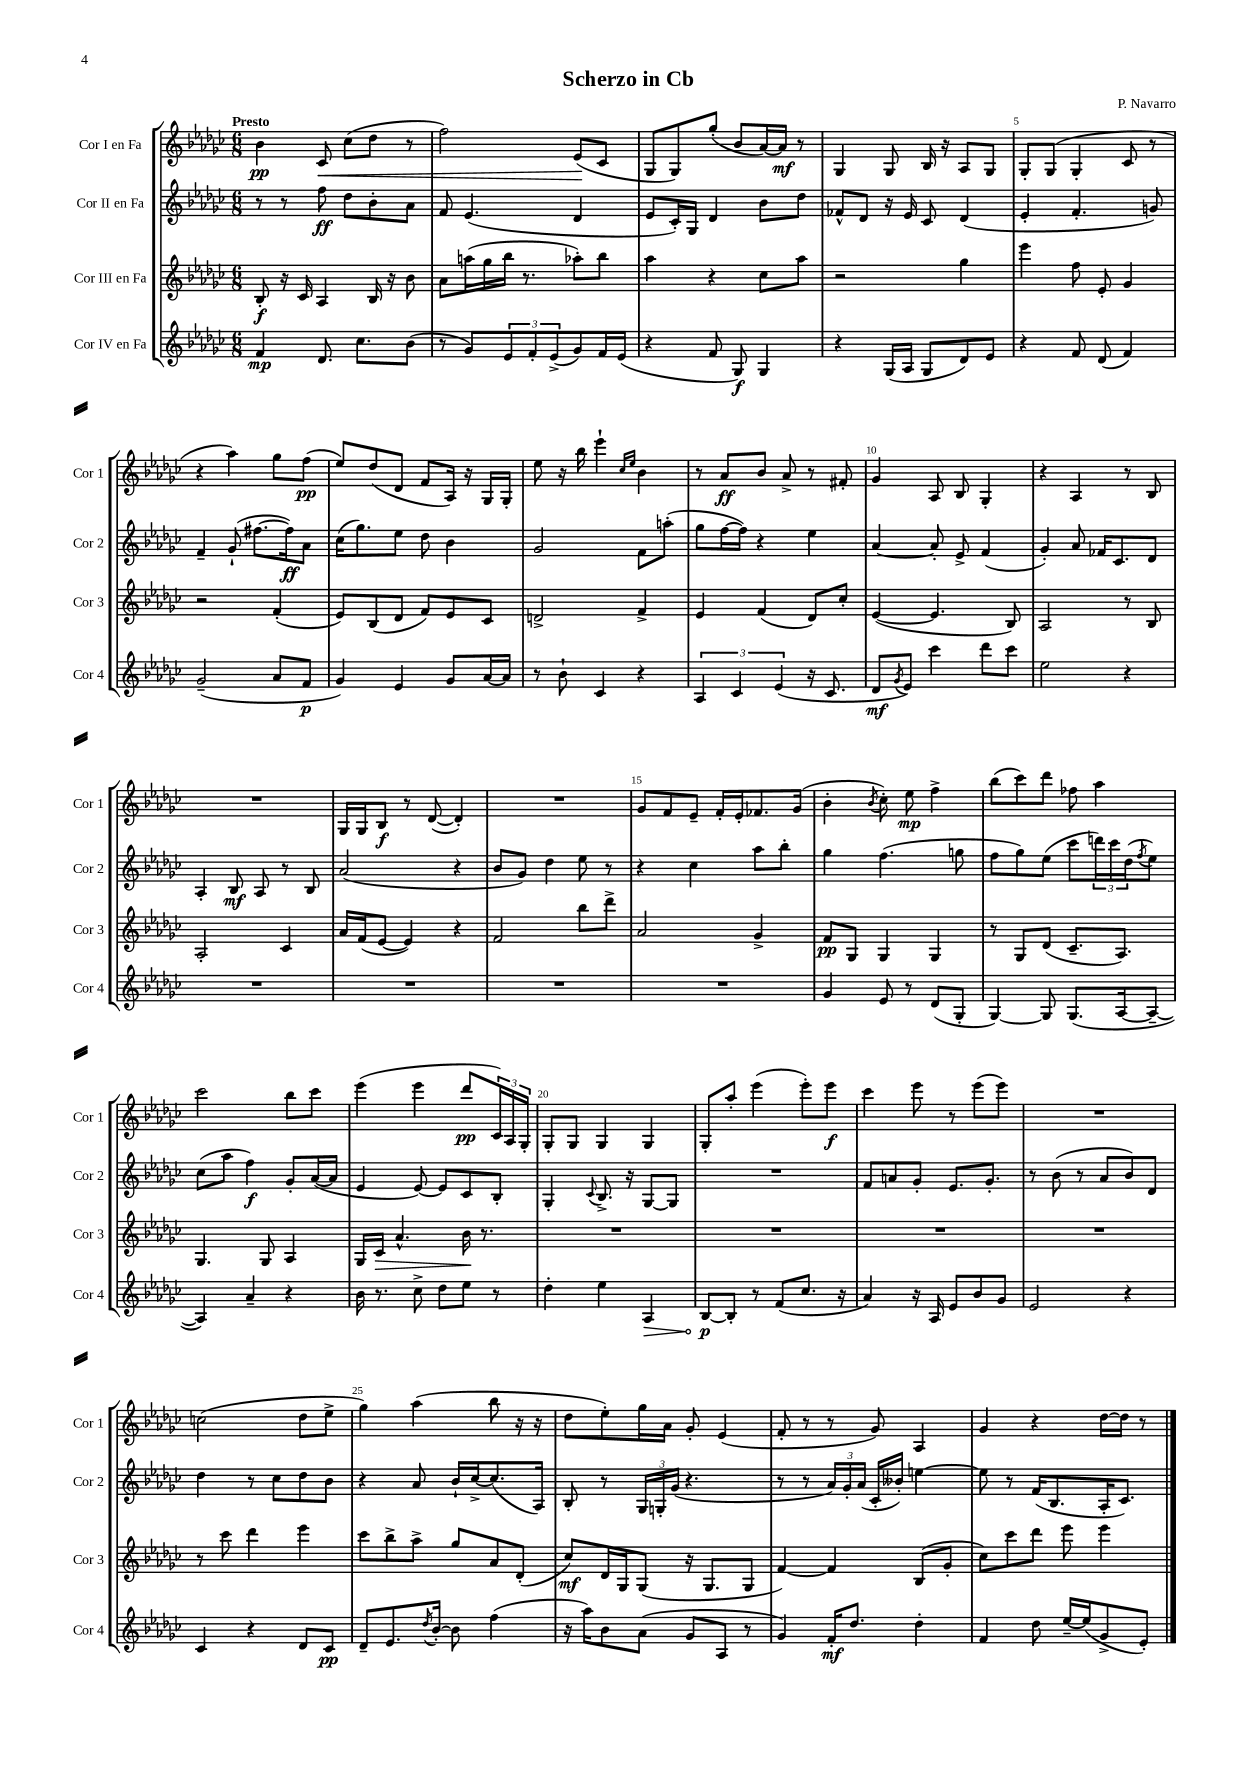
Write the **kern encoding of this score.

**kern	**dynam	**kern	**dynam	**kern	**dynam	**kern	**dynam
*part4	*part4	*part3	*part3	*part2	*part2	*part1	*part1
*staff4	*staff4	*staff3	*staff3	*staff2	*staff2	*staff1	*staff1
*I"Cor IV en Fa	*	*I"Cor III en Fa	*	*I"Cor II en Fa	*	*I"Cor I en Fa	*
*I'Cor 4	*	*I'Cor 3	*	*I'Cor 2	*	*I'Cor 1	*
*clefG2	*	*clefG2	*	*clefG2	*	*clefG2	*
*k[b-e-a-d-g-c-]	*	*k[b-e-a-d-g-c-]	*	*k[b-e-a-d-g-c-]	*	*k[b-e-a-d-g-c-]	*
*M6/8	*	*M6/8	*	*M6/8	*	*M6/8	*
=1	=1	=1	=1	=1	=1	=1	=1
!	!	!	!	!	!	!LO:TX:a:B:t=Presto	!
4f/	mp	8B-'/	f	8r	.	4b-\	pp
.	.	16r	.	8r	.	.	.
.	.	16c-/	.	.	.	.	.
!	!	!	!	!	!	!	!LO:HP:b
8.d-/	.	4A-/	.	8ff\	ff	8c-/	<
.	.	.	.	8dd-\L	.	(8cc-\L	.
8.cc-\L	.	.	.	.	.	.	.
.	.	16B-/	.	8b-'\	.	8dd-\J	.
.	.	16r	.	.	.	.	.
(8b-\J	.	8b-\	.	8a-\J	.	8r	.
=2	=2	=2	=2	=2	=2	=2	=2
8r	.	8a-\L	.	8f/	.	2ff\)	.
8g-/L)	.	(16aan\L	.	(4.e-/	.	.	.
.	.	16gg-\	.	.	.	.	.
12e-/	.	16bb-\JJ	.	.	.	.	.
.	.	8.r	.	.	.	.	.
12f'/	.	.	.	.	.	.	.
(12e-^/	.	.	.	.	.	.	.
8g-/)	.	8aa-X'\L)	.	4d-/	.	(8e-/L	.
16f/L	.	8bb-\J	.	.	.	8c-/J	[
(16e-/JJ	.	.	.	.	.	.	.
=3	=3	=3	=3	=3	=3	=3	=3
4r	.	4aa-\	.	8e-/L	.	8G-/L	.
.	.	.	.	16c-'/L)	.	8G-/)	.
.	.	.	.	16G-/JJ	.	.	.
8f/	.	4r	.	4d-/	.	(8gg-'/J	.
8G-/)	f	.	.	.	.	8b-/L	.
4G-/	.	8cc-\L	.	8b-\L	.	[16a-/L)	.
.	.	.	.	.	.	16a-/JJ]	mf
.	.	8aa-\J	.	8dd-\J	.	8r	.
=4	=4	=4	=4	=4	=4	=4	=4
4r	.	2r	.	8f-X^^/L	.	4G-/	.
.	.	.	.	8d-/J	.	.	.
(16G-/LL	.	.	.	16r	.	8G-/	.
16A-/JJ	.	.	.	16e-/	.	.	.
8G-/L	.	.	.	8c-/	.	16B-/	.
.	.	.	.	.	.	16r	.
8d-/)	.	4gg-\	.	(4d-/	.	8A-/L	.
8e-/J	.	.	.	.	.	8G-/J	.
=5	=5	=5	=5	=5	=5	=5	=5
4r	.	4eee-\	.	4e-'/	.	8G-'/L	.
.	.	.	.	.	.	(8G-/J	.
8f/	.	8ff\	.	4.f'/	.	4G-'/	.
(8d-/	.	8e-'/	.	.	.	.	.
4f/)	.	4g-/	.	.	.	8c-/	.
.	.	.	.	8gn/)	.	8r	.
!!LO:LB:g=z
=6	=6	=6	=6	=6	=6	=6	=6
(2g-~/	.	2r	.	4f~/	.	4r	.
.	.	.	.	(8g-`/	.	4aa-\)	.
.	.	.	.	[8.ff#X\L	.	.	.
8a-/L	.	(4f'/	.	.	.	8gg-\L	.
.	.	.	.	16ff#\k])	ff	.	.
8f/J	p	.	.	8a-\J	.	(8ff\J	pp
=7	=7	=7	=7	=7	=7	=7	=7
4g-/)	.	8e-/L)	.	(16cc-\KL	.	8ee-/L)	.
.	.	.	.	8.gg-\)	.	.	.
.	.	(8B-/	.	.	.	(8dd-/	.
4e-/	.	8d-/J	.	8ee-\J	.	8d-/J	.
.	.	8f/L)	.	8dd-\	.	8f/L	.
8g-/L	.	8e-/	.	4b-\	.	16A-/Jk)	.
.	.	.	.	.	.	16r	.
[16a-/L	.	8c-/J	.	.	.	16G-/LL	.
16a-/JJ]	.	.	.	.	.	16G-'/JJ	.
=8	=8	=8	=8	=8	=8	=8	=8
8r	.	2dn^/	.	2g-/	.	8ee-\	.
8b-`\	.	.	.	.	.	16r	.
.	.	.	.	.	.	16bb-\	.
4c-/	.	.	.	.	.	4eee-`\	.
.	.	.	.	.	.	16qqcc-/LL	.
.	.	.	.	.	.	16qqee-/JJ	.
4r	.	4f^/	.	8f\L	.	4b-\	.
.	.	.	.	(8aan'\J	.	.	.
=9	=9	=9	=9	=9	=9	=9	=9
6A-/	.	4e-/	.	8gg-\L	.	8r	.
.	.	.	.	[16ff\L	.	8a-/L	ff
6c-/	.	.	.	.	.	.	.
.	.	.	.	16ff\JJ])	.	.	.
.	.	(4f/	.	4r	.	8b-/J	.
(6e-/	.	.	.	.	.	.	.
.	.	.	.	.	.	8a-^/	.
16r	.	8d-/L)	.	4ee-\	.	8r	.
8.c-/	.	.	.	.	.	.	.
.	.	8cc-'/J	.	.	.	8f#X'/	.
=10	=10	=10	=10	=10	=10	=10	=10
8d-/L	mf	([4e-/	.	[4a-/	.	4g-/	.
8qg-/	.	.	.	.	.	.	.
8e-/J)	.	.	.	.	.	.	.
4ccc-\	.	4.e-/]	.	8a-'/]	.	8A-/	.
.	.	.	.	8e-^/	.	8B-/	.
8ddd-\L	.	.	.	(4f/	.	4G-'/	.
8ccc-\J	.	8B-/)	.	.	.	.	.
=11	=11	=11	=11	=11	=11	=11	=11
2ee-\	.	2A-/	.	4g-'/)	.	4r	.
.	.	.	.	8a-/	.	4A-/	.
.	.	.	.	16f-X/KL	.	.	.
.	.	.	.	8.c-/	.	.	.
4r	.	8r	.	.	.	8r	.
.	.	8B-/	.	8d-/J	.	8B-/	.
!!LO:LB:g=z
=12	=12	=12	=12	=12	=12	=12	=12
2.r	.	2A-'/	.	4A-'/	.	2.r	.
.	.	.	.	8B-/	mf	.	.
.	.	.	.	8A-/	.	.	.
.	.	4c-/	.	8r	.	.	.
.	.	.	.	8B-/	.	.	.
=13	=13	=13	=13	=13	=13	=13	=13
2.r	.	16a-/LL	.	(2a-/	.	16G-/LL	.
.	.	(16f/J	.	.	.	16G-/J	.
.	.	[8e-/J	.	.	.	8B-/J	f
.	.	4e-/])	.	.	.	8r	.
.	.	.	.	.	.	([8d-/	.
.	.	4r	.	4r	.	4d-'/])	.
=14	=14	=14	=14	=14	=14	=14	=14
2.r	.	2f/	.	8b-/L	.	2.r	.
.	.	.	.	8g-/J)	.	.	.
.	.	.	.	4dd-\	.	.	.
.	.	8bb-\L	.	8ee-\	.	.	.
.	.	8ddd-^\J	.	8r	.	.	.
=15	=15	=15	=15	=15	=15	=15	=15
2.r	.	2a-/	.	4r	.	8g-/L	.
.	.	.	.	.	.	8f/	.
.	.	.	.	4cc-\	.	8e-~/J	.
.	.	.	.	.	.	16f'/LL	.
.	.	.	.	.	.	16e-'/J	.
.	.	4g-^/	.	8aa-\L	.	8.f-X/	.
.	.	.	.	8bb-'\J	.	.	.
.	.	.	.	.	.	(16g-/Jk	.
=16	=16	=16	=16	=16	=16	=16	=16
4g-/	.	8f/L	pp	4gg-\	.	4b-'\	.
.	.	8G-/J	.	.	.	.	.
.	.	.	.	.	.	8qb-/	.
8e-/	.	4G-/	.	(4.ff\	.	8cc-'\)	.
8r	.	.	.	.	.	8ee-\	mp
(8d-/L	.	4G-/	.	.	.	4ff^\	.
8G-'/J	.	.	.	8ggn\	.	.	.
=17	=17	=17	=17	=17	=17	=17	=17
[4G-/)	.	8r	.	8ff\L	.	(8bb-\L	.
.	.	8G-/L	.	8gg-\)	.	8ccc-\)	.
8G-/]	.	(8d-/J	.	(8ee-\J	.	8ddd-\J	.
(8.G-/L	.	8.c-~/L	.	8ccc-\L	.	8ff-X\	.
.	.	.	.	24dddn\L)	.	4aa-\	.
.	.	.	.	24ccc-\	.	.	.
[16A-/k	.	8.A-/J)	.	.	.	.	.
.	.	.	.	(24dd-\J	.	.	.
.	.	.	.	8qff/	.	.	.
8A-~/J_	.	.	.	8ee-\J)	.	.	.
!!LO:LB:g=z
=18	=18	=18	=18	=18	=18	=18	=18
4A-/])	.	4.G-/	.	(8cc-\L	.	2ccc-\	.
.	.	.	.	8aa-\J	.	.	.
4a-~/	.	.	.	4ff\)	f	.	.
.	.	8G-/	.	.	.	.	.
4r	.	4A-/	.	8g-'/L	.	8bb-\L	.
.	.	.	.	([16a-/L	.	8ccc-\J	.
.	.	.	.	16a-/JJ]	.	.	.
=19	=19	=19	=19	=19	=19	=19	=19
16b-\	.	16G-/LL	.	4e-/	.	(4eee-\	.
!	!	!	!LO:HP:b	!	!	!	!
8.r	.	16c-/JJ	>	.	.	.	.
.	.	4.a-^^/	.	.	.	.	.
8cc-^\	.	.	.	[8e-/)	.	4eee-\	.
8dd-\L	.	.	.	8e-/L]	.	.	.
8ee-\J	.	16b-\	.	8c-/	.	8ddd-/L	pp
.	.	8.r	]	.	.	.	.
8r	.	.	.	8B-'/J	.	24c-/L)	.
.	.	.	.	.	.	24A-/	.
.	.	.	.	.	.	24G-'/JJ	.
=20	=20	=20	=20	=20	=20	=20	=20
4dd-'\	.	2.r	.	4G-'/	.	8G-'/L	.
.	.	.	.	.	.	8G-/J	.
.	.	.	.	8qqc-/	.	.	.
4ee-\	.	.	.	8.B-^/	.	4G-/	.
.	.	.	.	16r	.	.	.
!	!LO:HP:b	!	!	!	!	!	!
4A-/	>	.	.	[8G-/L	.	4G-/	.
.	.	.	.	8G-/J]	.	.	.
=21	=21	=21	=21	=21	=21	=21	=21
[8B-/L	p	2.r	.	2.r	.	8G-'/L	.
8B-'/J]	]	.	.	.	.	8aa-'/J	.
8r	.	.	.	.	.	(4eee-\	.
(8f/L	.	.	.	.	.	.	.
8.cc-/J	.	.	.	.	.	8eee-'\L)	.
.	.	.	.	.	.	8eee-\J	f
16r	.	.	.	.	.	.	.
=22	=22	=22	=22	=22	=22	=22	=22
4a-/)	.	2.r	.	8f/L	.	4ccc-\	.
.	.	.	.	8an/	.	.	.
16r	.	.	.	8g-'/J	.	8eee-\	.
16A-/	.	.	.	.	.	.	.
8e-/L	.	.	.	8.e-/L	.	8r	.
8b-/	.	.	.	.	.	(8eee-\L	.
.	.	.	.	8.g-'/J	.	.	.
8g-/J	.	.	.	.	.	8eee-\J)	.
=23	=23	=23	=23	=23	=23	=23	=23
2e-/	.	2.r	.	8r	.	2.r	.
.	.	.	.	(8b-\	.	.	.
.	.	.	.	8r	.	.	.
.	.	.	.	8a-/L	.	.	.
4r	.	.	.	8b-/)	.	.	.
.	.	.	.	8d-/J	.	.	.
!!LO:LB:g=z
=24	=24	=24	=24	=24	=24	=24	=24
4c-/	.	8r	.	4dd-\	.	(2ccn\	.
.	.	8ccc-\	.	.	.	.	.
4r	.	4ddd-\	.	8r	.	.	.
.	.	.	.	8cc-\L	.	.	.
8d-/L	.	4eee-\	.	8dd-\	.	8dd-\L	.
8c-/J	pp	.	.	8b-\J	.	8ee-^\J	.
=25	=25	=25	=25	=25	=25	=25	=25
8d-~/L	.	8ccc-\L	.	4r	.	4gg-\)	.
8.e-/	.	8bb-^\	.	.	.	.	.
.	.	8aa-^\J	.	8a-/	.	(4aa-\	.
8qdd-/	.	.	.	.	.	.	.
[16b-'/Jk	.	.	.	.	.	.	.
8b-\]	.	8gg-/L	.	16b-`/LL	.	.	.
.	.	.	.	[16cc-^/J	.	.	.
(4ff\	.	8a-/	.	(8.cc-/]	.	8bb-\	.
.	.	(8d-'/J	.	.	.	16r	.
.	.	.	.	16A-/Jk)	.	16r	.
=26	=26	=26	=26	=26	=26	=26	=26
16r	.	8cc-/L)	mf	8B-'/	.	8dd-\L	.
16aa-\KL)	.	.	.	.	.	.	.
8b-\	.	16d-/L	.	8r	.	8ee-'\)	.
.	.	16G-/J	.	.	.	.	.
(8a-\J	.	(8G-/J	.	24G-/LL	.	16gg-\L	.
.	.	.	.	24Gn'/	.	.	.
.	.	.	.	.	.	16a-\JJ	.
.	.	.	.	(24g-/JJ	.	.	.
8g-/L	.	16r	.	4.r	.	8g-'/	.
.	.	8.G-/L	.	.	.	.	.
8A-/J	.	.	.	.	.	(4e-/	.
8r	.	8G-/J	.	.	.	.	.
=27	=27	=27	=27	=27	=27	=27	=27
4g-/)	.	[4f/)	.	8r	.	8f'/	.
.	.	.	.	8r	.	8r	.
16f'/KL	mf	4f/]	.	24a-/LL)	.	8r	.
.	.	.	.	24g-'/	.	.	.
8.dd-/J	.	.	.	.	.	.	.
.	.	.	.	(24a-/JJ	.	.	.
.	.	.	.	16c-'/LL	.	8g-/)	.
.	.	.	.	16b--X'/JJ)	.	.	.
4dd-'\	.	(8B-/L	.	[4een\	.	4A-/	.
.	.	8g-'/J	.	.	.	.	.
=28	=28	=28	=28	=28	=28	=28	=28
4f/	.	8cc-\L)	.	8ee\]	.	4g-/	.
.	.	8ccc-\	.	8r	.	.	.
8dd-\	.	8ddd-\J	.	(16f/KL	.	4r	.
.	.	.	.	8.B-/	.	.	.
[16ee-~/LL	.	8eee-\	.	.	.	.	.
(16ee-/J]	.	.	.	.	.	.	.
8g-^/	.	4eee-\	.	16A-'/K	.	[16dd-\LL	.
.	.	.	.	8.c-/J)	.	16dd-\JJ]	.
8e-'/J)	.	.	.	.	.	8r	.
==	==	==	==	==	==	==	==
*-	*-	*-	*-	*-	*-	*-	*-
